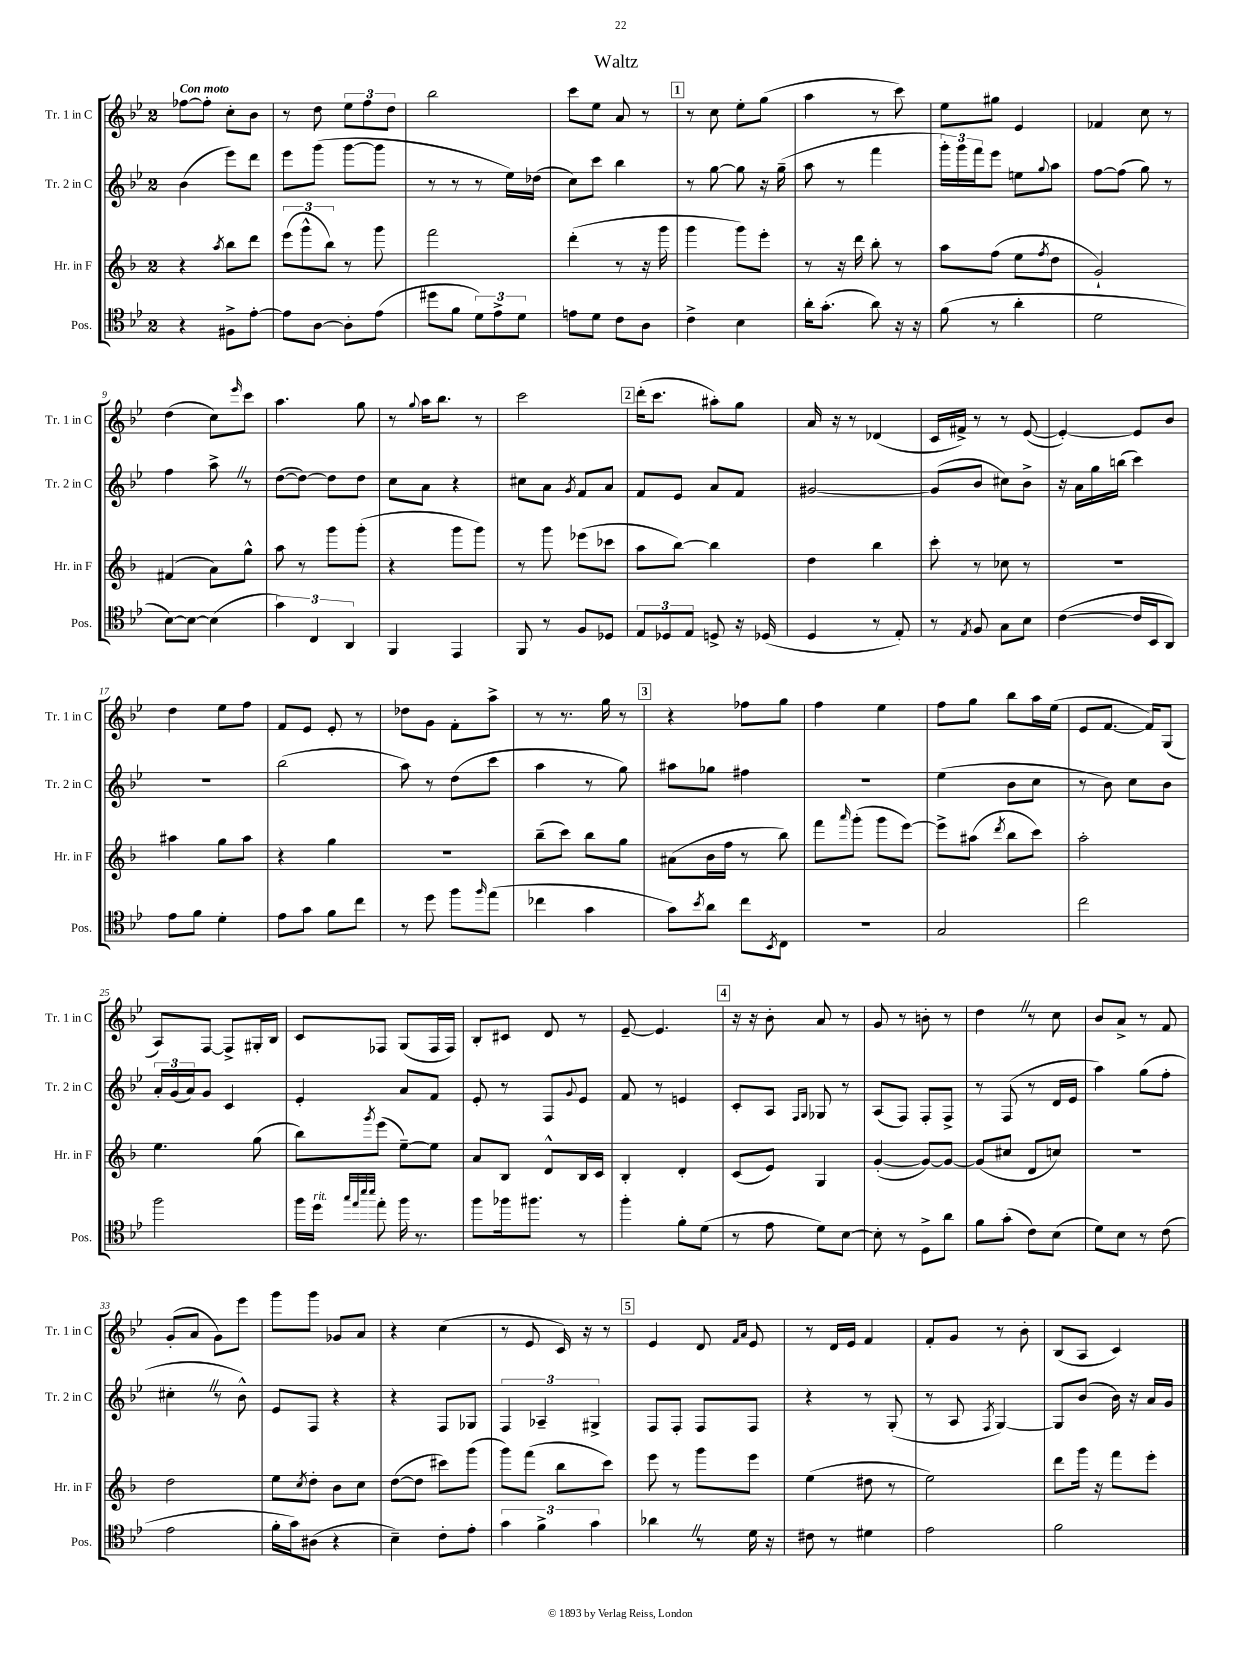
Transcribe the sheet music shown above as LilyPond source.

\header { title = "Waltz" }
<<
\new StaffGroup <<
\new Staff = "s0" \with { instrumentName = "Tr. 1 in C" shortInstrumentName = "Tr. 1 in C" } {
    \clef treble \key bes \major \once \override Staff.TimeSignature.style = #'single-digit \time 2/4 \tempo "Con moto"
    fes''8~ fes''8-. c''8-. bes'8 |
    r8 d''8 \tuplet 3/2 { ees''8 f''8 d''8 } |
    bes''2 |
    c'''8 ees''8 a'8 r8 |
    \mark \markup { \box "1" } r8 c''8 ees''8-. g''8( |
    a''4 r8 c'''8) |
    ees''8 gis''8 ees'4 |
    fes'4 c''8 r8 |
    d''4( c''8) \grace { ees'''16 } c'''8 |
    a''4. g''8 |
    r8 \appoggiatura { g''8 } a''16 bes''8. r8 |
    c'''2 |
    \mark \markup { \box "2" } d'''16-.( c'''8. ais''8-.) g''8 |
    a'16 r16 r8 des'4( |
    c'16 fis'16->) r8 r8 ees'8~( |
    ees'4~-.) ees'8 bes'8 |
    d''4 ees''8 f''8 |
    f'8 ees'8 ees'8-. r8 |
    des''8 g'8 f'8-. a''8-> |
    r8 r8. g''16 r8 |
    \mark \markup { \box "3" } r4 fes''8 g''8 |
    f''4 ees''4 |
    f''8 g''8 bes''8 a''16 ees''16( |
    ees'8 f'8.~ f'16) g8( |
    a8) f8~ f8-> gis16-. bes16 |
    c'8 fes8 g8( fes16 fes16) |
    bes8-. cis'8 d'8 r8 |
    ees'8~-- ees'4. |
    \mark \markup { \box "4" } r16 r16 bes'8-. a'8 r8 |
    g'8 r8 b'8-. r8 |
    d''4 \once \override BreathingSign.text = \markup { \musicglyph "scripts.caesura.straight" } \breathe r8 c''8 |
    bes'8 a'8-> r8 f'8 |
    g'8-.( a'8 g'8) ees'''8 |
    g'''8 g'''8 ges'8 a'8 |
    r4 c''4( |
    r8 ees'8 c'16) r16 r8 |
    \mark \markup { \box "5" } ees'4 d'8 \grace { f'16 a'16 } ees'8 |
    r8 d'16 ees'16 f'4 |
    f'8-. g'8 r8 bes'8-. |
    bes8( a8 c'4) \bar "|." |
}
\new Staff = "s1" \with { instrumentName = "Tr. 2 in C" shortInstrumentName = "Tr. 2 in C" } {
    \clef treble \key bes \major \once \override Staff.TimeSignature.style = #'single-digit \time 2/4
    bes'4( ees'''8) d'''8 |
    ees'''8 g'''8( g'''8~ g'''8 |
    r8 r8 r8 ees''16) des''16( |
    c''8) c'''8 bes''4 |
    \mark \markup { \box "1" } r8 g''8~ g''8 r16 g''16--( |
    a''8 r8 f'''4 |
    \tuplet 3/2 { g'''16-.) g'''16 f'''16 } ees'''8 e''8 \appoggiatura { g''8 } a''8 |
    f''8~ f''8( g''8) r8 |
    f''4 a''8-> \once \override BreathingSign.text = \markup { \musicglyph "scripts.caesura.straight" } \breathe r8 |
    d''8~( d''8~) d''8 d''8 |
    c''8 a'8 r4 |
    cis''8 a'8 \acciaccatura { g'8 } f'8 a'8 |
    \mark \markup { \box "2" } f'8 ees'8 a'8 f'8 |
    gis'2~ |
    gis'8( bes'8 cis''8) bes'8-> |
    r16 a'16 g''16 b''16( c'''4) |
    r2 |
    bes''2( |
    a''8) r8 d''8( c'''8 |
    a''4 r8 g''8) |
    \mark \markup { \box "3" } ais''8 ges''8 fis''4 |
    R2 |
    ees''4( bes'8 c''8 |
    r8 bes'8) c''8 bes'8 |
    \tuplet 3/2 { a'16-. g'16( a'16) } g'8 c'4 |
    ees'4-. a'8 f'8 |
    ees'8-. r8 f8 \appoggiatura { g'8 } ees'8 |
    f'8 r8 e'4 |
    \mark \markup { \box "4" } c'8-. a8 \grace { f16 g16 } ges8 r8 |
    a8( f8) f8-. f8-> |
    r8 f8( r8 d'16 ees'16 |
    a''4) g''8( f''8-. |
    cis''4-. \once \override BreathingSign.text = \markup { \musicglyph "scripts.caesura.straight" } \breathe r8 bes'8-^) |
    ees'8 f8 r4 |
    r4 f8 ges8 |
    \tuplet 3/2 { f4 aes4-- gis4-> } |
    \mark \markup { \box "5" } f8 f8-. f8 f8 |
    r4 r8 g8-.( |
    r8 a8 \acciaccatura { f8 } g4~) |
    g8 bes'8( bes'16) r16 a'16 g'16 \bar "|." |
}
\new Staff = "s2" \with { instrumentName = "Hr. in F" shortInstrumentName = "Hr. in F" } {
    \clef treble \key f \major \once \override Staff.TimeSignature.style = #'single-digit \time 2/4
    r4 \acciaccatura { a''8 } bes''8 d'''8 |
    \tuplet 3/2 { e'''8( g'''8-^ bes''8) } r8 g'''8 |
    f'''2 |
    d'''4-.( r8 r16 g'''16 |
    \mark \markup { \box "1" } g'''4 g'''8) e'''8-. |
    r8 r16 d'''16 bes''8-. r8 |
    a''8 f''8( e''8 \acciaccatura { f''8 } d''8 |
    g'2-!) |
    fis'4( a'8) g''8-^ |
    a''8 r8 g'''8 g'''8-.( |
    r4 g'''8 g'''8) |
    r8 g'''8 ees'''8( ces'''8 |
    \mark \markup { \box "2" } a''8 bes''8~) bes''4 |
    d''4 bes''4 |
    c'''8-. r8 ces''8 r8 |
    R2 |
    ais''4 g''8 ais''8 |
    r4 g''4 |
    R2 |
    bes''8--( c'''8) bes''8 g''8 |
    \mark \markup { \box "3" } ais'8( bes'16 f''16 r8 bes''8) |
    f'''8 \grace { a'''16 } g'''8-.( g'''8 e'''8~) |
    e'''8-> ais''8( \acciaccatura { d'''8 } bes''8 c'''8) |
    a''2-. |
    e''4. g''8( |
    bes''8) \acciaccatura { g'''8 } e'''8( e''8~--) e''8 |
    a'8 bes8 d'8-^ bes16 c'16 |
    bes4-. d'4-. |
    \mark \markup { \box "4" } c'8( e'8) g4 |
    g'4~-.( g'8~) g'8~ |
    g'8( cis''8 d'8 c''8) |
    r2 |
    d''2 |
    e''8 \acciaccatura { c''8 } d''8-. bes'8 c''8 |
    d''8~( d''8 cis'''8) g'''8( |
    g'''8) f'''8( bes''8 c'''8) |
    \mark \markup { \box "5" } e'''8 r8 g'''8 e'''8 |
    e''4( dis''8 r8 |
    e''2) |
    d'''8 g'''16 r16 f'''8 e'''8-. \bar "|." |
}
\new Staff = "s3" \with { instrumentName = "Pos." shortInstrumentName = "Pos." } {
    \clef tenor \key bes \major \once \override Staff.TimeSignature.style = #'single-digit \time 2/4
    r4 fis8-> ees'8~-. |
    ees'8 a8~ a8-. ees'8( |
    dis''8 f'8 \tuplet 3/2 { d'8) ees'8-> d'8 } |
    e'8 d'8 c'8 a8 |
    \mark \markup { \box "1" } c'4-> bes4 |
    a'16-. g'8.-.( a'8) r16 r16 |
    f'8( r8 a'4-. |
    d'2 |
    bes8~) bes8~ bes4( |
    \tuplet 3/2 { g'4) c4 a,4 } |
    f,4 ees,4 |
    f,8 r8 f8 des8 |
    \mark \markup { \box "2" } \tuplet 3/2 { ees8 des8 ees8 } d8-> r16 des16( |
    d4 r8 ees8-.) |
    r8 \acciaccatura { ees8 } f8 g8 bes8 |
    c'4~( c'16 bes,16 a,8) |
    ees'8 f'8 d'4-. |
    ees'8 g'8 f'8 c''8 |
    r8 d''8 f''8 \grace { f''16 } ees''8( |
    ces''4 g'4 |
    \mark \markup { \box "3" } g'8) \acciaccatura { bes'8 } a'8 c''8 \acciaccatura { bes,8 } c8 |
    r2 |
    g2 |
    c''2 |
    f''2 |
    f''16 d''16^\markup { \italic "rit." } \grace { g''32 ees''32 bes''32 bes''32 } ees''8-. f''16 r8. |
    f''8 fes''16 fis''8. r8 |
    f''4-. f'8-. d'8( |
    \mark \markup { \box "4" } r8 ees'8 d'8) bes8~ |
    bes8-. r8 d8-> a'8 |
    f'8 g'8-.( c'8) bes8( |
    d'8) bes8 r8 c'8( |
    ees'2 |
    f'16-. g'16) ais8( r4 |
    bes4--) c'8-. ees'8-. |
    \tuplet 3/2 { g'4 f'4-> g'4 } |
    \mark \markup { \box "5" } aes'4 \once \override BreathingSign.text = \markup { \musicglyph "scripts.caesura.straight" } \breathe r8 d'16 r16 |
    cis'8 r8 dis'4 |
    ees'2 |
    f'2 \bar "|." |
}
>>
>>
